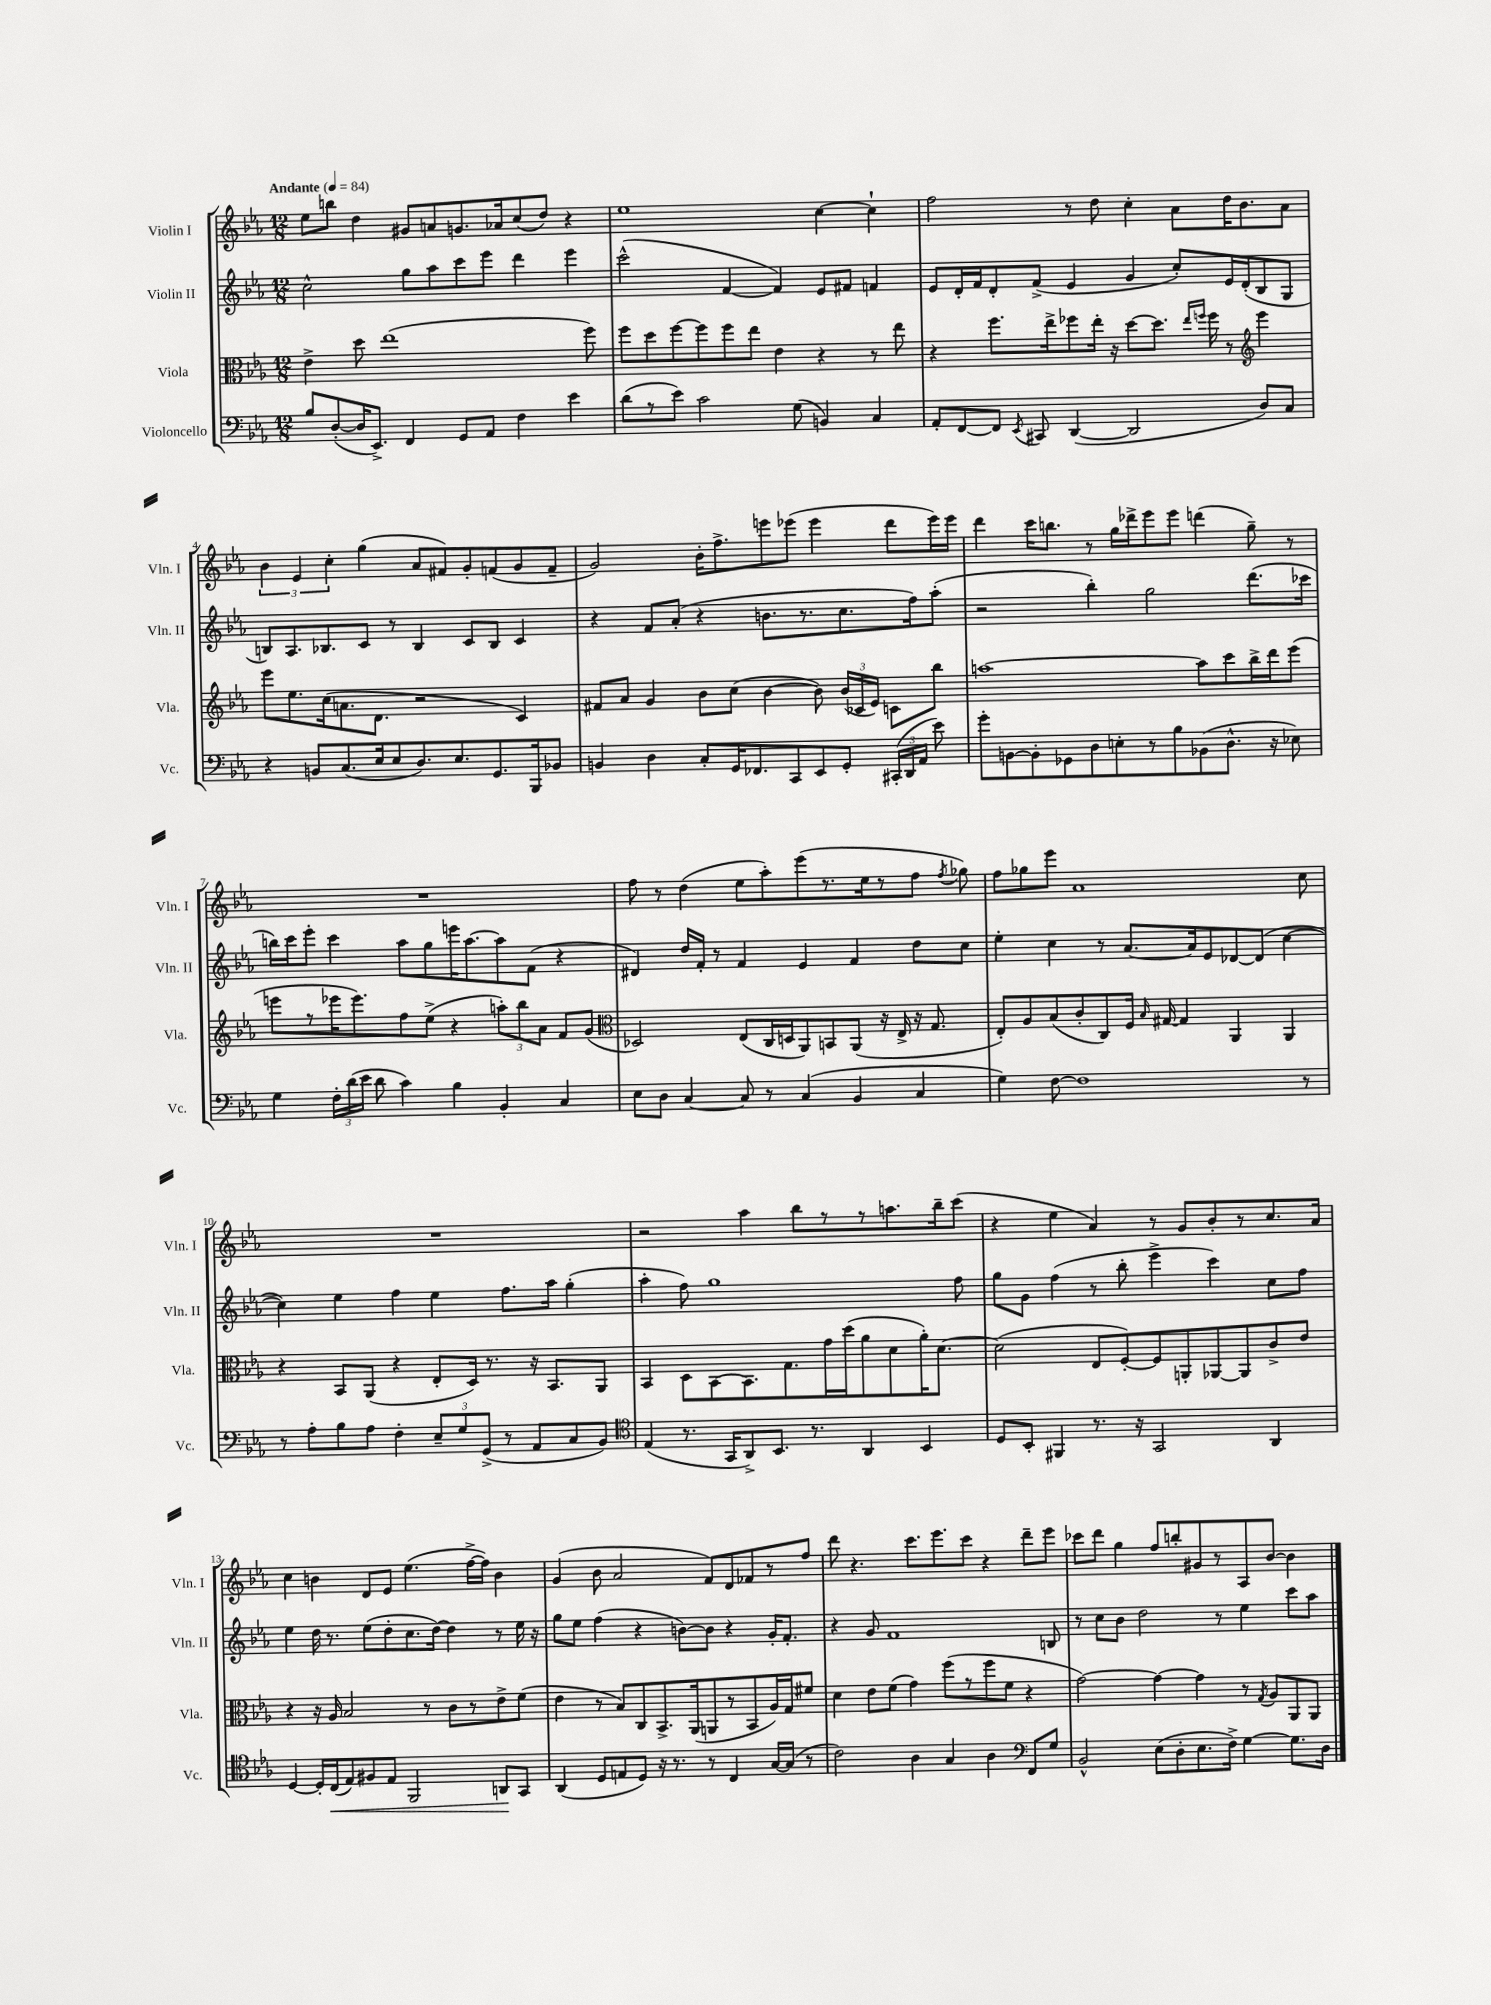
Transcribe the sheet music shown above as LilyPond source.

<<
\new StaffGroup <<
\new Staff = "s0" \with { instrumentName = "Violin I" shortInstrumentName = "Vln. I" } {
    \clef treble \key ees \major \numericTimeSignature \time 12/8 \tempo "Andante" 4 = 84
    \autoBeamOff ees''8[ b''8] d''4 gis'8[ a'8 g'8. aes'16 c''8( d''8]) r4 |
    ees''1 c''4~ c''4-! |
    f''2 r8 d''8 c''4-. aes'8[ d''16 bes'8. aes'8] |
    \tuplet 3/2 { bes'4 ees'4 c''4-. } g''4( aes'8[ fis'8) g'8-. f'8( g'8 f'8]-- |
    g'2) bes'16[-. f''8.-> e'''8 ees'''8]( ees'''4 d'''8[ ees'''16) ees'''16] |
    d'''4 c'''16[ b''8.] r8 g''16[ des'''16-> ees'''8 ees'''8] d'''4( g''8--) r8 |
    R1. |
    f''8 r8 d''4( ees''8[ aes''8-.) ees'''8( r8. ees''16 r8 f''8] \acciaccatura { f''8 } ges''8) |
    f''8[ ges''8 ees'''8] aes'1 c''8 |
    R1. |
    r2 aes''4 bes''8[ r8 r8 a''8. bes''16-- c'''8]( |
    r4 ees''4 aes'4) r8 g'8[ bes'8-. r8 c''8. aes'16] |
    c''4 b'4 d'8[ ees'8] ees''4.( f''16[~-> f''16]) b'4 |
    g'4( bes'8 aes'2 f'8[) d'8 fes'8 r8 f''8] |
    d'''8 r4. c'''8.[ ees'''8. c'''8] r4 d'''8[-- ees'''8] |
    ces'''8[ d'''8] g''4 f''8[ b''8-. gis'8 r8 aes8 bes'8]~ bes'4 \bar "|." |
}
\new Staff = "s1" \with { instrumentName = "Violin II" shortInstrumentName = "Vln. II" } {
    \clef treble \key ees \major \numericTimeSignature \time 12/8
    \autoBeamOff c''2-^ g''8[ aes''8 c'''8 ees'''8] d'''4 ees'''4 |
    c'''2-^( f'4~ f'4) ees'8[ fis'8] f'4 |
    ees'8[ d'16-. f'16 d'8-. f'8]->( ees'4 g'4 c''8[-.) ees'16 d'16-.( bes8 g8] |
    b8[) aes8. bes8. c'8] r8 bes4 c'8[ bes8] c'4 |
    r4 f'8[ aes'8]-.( r4 b'8.[ r8. c''8. f''16) aes''8]-.( |
    r2 bes''4-.) g''2 d'''8.[( ces'''16] |
    b''16[) c'''16 ees'''8]-. c'''4 aes''8[ g''8 e'''16 aes''8.~ aes''8 f'8]( r4 |
    dis'4) d''16[ f'16]-. r8 f'4 ees'4 f'4 d''8[ c''8] |
    ees''4-. c''4 r8 aes'8.[~ aes'16 ees'8 des'8~ des'8]( c''4~ |
    c''4) ees''4 f''4 ees''4 f''8.[ aes''16] g''4-.( |
    aes''4-. f''8) g''1 f''8 |
    g''8[ g'8] f''4( r8 bes''8-. ees'''4-> c'''4) c''8[ f''8] |
    ees''4 d''16 r8. ees''8[( d''8-. c''8. d''16]~) d''4 r8 ees''16 r16 |
    g''8[ ees''8] f''4( r4 b'8[~) b'8] r4 g'16[-. f'8.]-. |
    r4 g'8 f'1 b8 |
    r8 c''8[ bes'8] d''2 r8 ees''4 c'''8[ aes''8] \bar "|." |
}
\new Staff = "s2" \with { instrumentName = "Viola" shortInstrumentName = "Vla." } {
    \clef alto \key ees \major \numericTimeSignature \time 12/8
    \autoBeamOff ees'4-> d''8 ees''1( f''8) |
    f''8[ d''8 f''8~ f''8 f''8 ees''8] ees'4 r4 r8 ees''8 |
    r4 f''8.[ ees''16-> fes''8 ees''16]-. r16 d''8[~ d''8.] \grace { ees''16[ f''16] } f''16 r8 \clef treble ees'''4 |
    ees'''8[ ees''8. c''16( a'8. d'8.] r2 c'4) |
    fis'8[ aes'8] g'4 bes'8[ c''8]( bes'4~ bes'8) \tuplet 3/2 { bes'16[( ces'16 ees'16]) } c'8[ bes''8] |
    a''1~ a''8[ c'''8 bes''16-> d'''16 ees'''8]( |
    e'''8[ r8 ees'''16 ees'''8.) f''8 ees''8]->( r4 \tuplet 3/2 { a''8[-.) bes''8 aes'8] } f'8[ g'8]( |
    \clef alto des2) ees8[( c16 d16 aes,8) b,8 aes,8]( r16 ees16-> r16 g8. |
    ees8[-.) aes8 bes8( c'8-. c8) f16] \grace { bes16 } gis16~ gis4 aes,4 aes,4 |
    r4 bes,8[ aes,8]( r4 ees8[-. d16]) r8. r16 bes,8.[ aes,8] |
    bes,4 d8[ bes,8~ bes,8. g8. g'16 d''16( aes'8 d'8 aes'16-.) d'8.]~ |
    d'2( ees8[ f8~-.) f8 a,8-. aes,8~ aes,8 c'8-> ees'8] |
    r4 r16 aes16 bes2 r8 c'8[ r8 ees'8-> f'8]( |
    ees'4 r8 bes8[) c8 bes,8.-> aes,16( a,8 r8 bes,8 aes16) g16 fis'8] |
    d'4 ees'8[ f'8]( g'4) f''8[( r8 f''8 f'8] r4 |
    g'2~) g'4~ g'4 r8 \acciaccatura { g8 } aes8[ aes,8 aes,8] \bar "|." |
}
\new Staff = "s3" \with { instrumentName = "Violoncello" shortInstrumentName = "Vc." } {
    \clef bass \key ees \major \numericTimeSignature \time 12/8
    \autoBeamOff bes8[ d8~-.( d16 ees,8.]->) f,4 g,8[ aes,8] f4 ees'4 |
    d'8[( r8 ees'8]) c'2 g8( b,4) c4 |
    aes,8[-. f,8~ f,8] \acciaccatura { ees,8 } cis,8 d,4~( d,2 d8[) c8] |
    r4 b,8[ c8.( ees16 ees8 d8.) ees8. g,8. bes,,16 bes,8] |
    b,4 d4 c8[-. g,16 fes,8. c,8 ees,8 g,8]-. \tuplet 3/2 { cis,16[-.( d,16 aes,16] } ees'8) |
    g'8[-. b,8~ b,8-. ges,8 d8 e8-. r8 bes8 bes,8( d8.]-^ r16 ees8) |
    g4 \tuplet 3/2 { f16[-. d'16( ees'16] } d'8 c'4) bes4 bes,4-. c4 |
    ees8[ d8] c4~ c8 r8 c4( bes,4 c4 |
    g4) f8~ f1 r8 |
    r8 aes8[-. bes8 aes8] f4-. \tuplet 3/2 { ees8[-- g8 g,8]->( } r8 aes,8[ c8 bes,8]) |
    \clef tenor ees4( r8. g,16[ aes,8->) bes,8.] r8. aes,4 bes,4 |
    d8[ bes,8]-. fis,4 r8. r16 g,2 aes,4 |
    d4~ d16[-. c16\<( ees8) fis8 ees8] f,2 a,8[\! g,8] |
    aes,4( d8[ e8 d8]) r16 r8. r8 c4 g16[~ g16]( r8 |
    c'2) aes4 g4 aes4 \clef bass f,8[ g8] |
    bes,2-^ ees8[( d8-. ees8. f16]->) g4~ g8.[ d16] \bar "|." |
}
>>
>>
